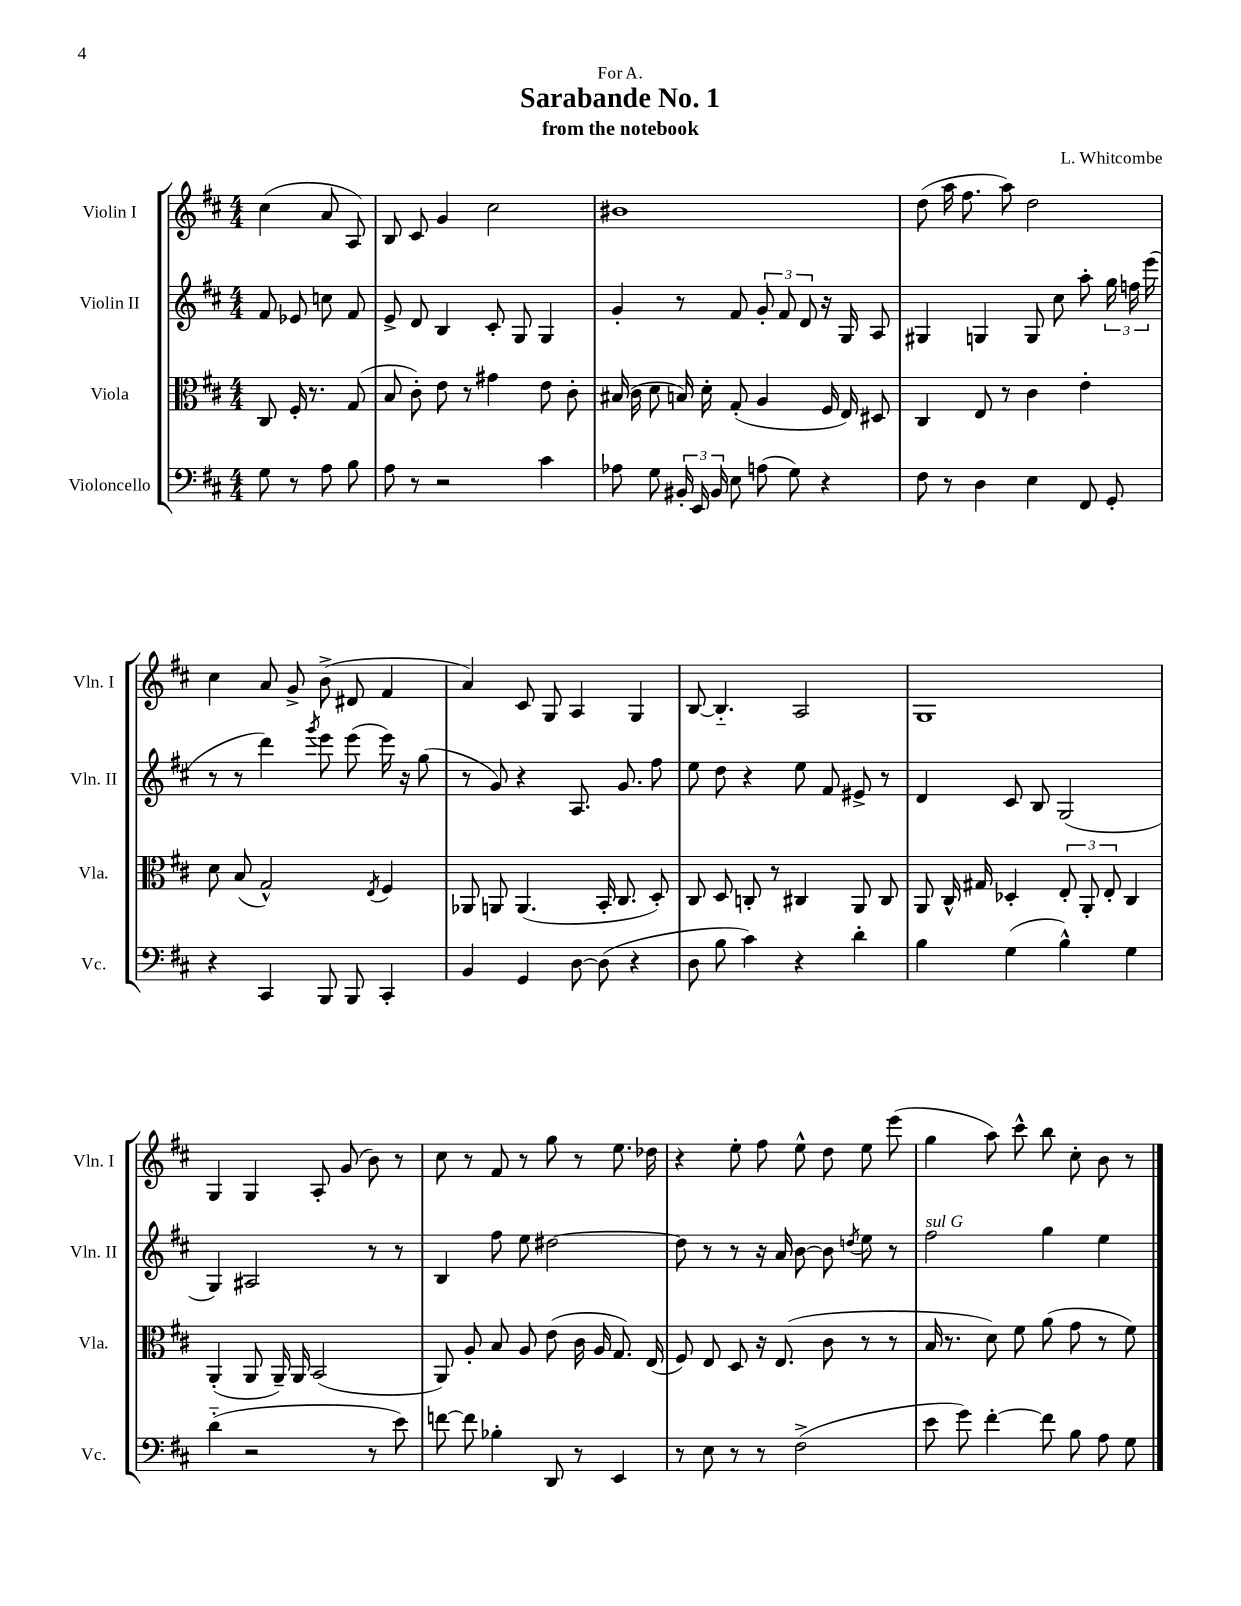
\header { title = "Sarabande No. 1" composer = "L. Whitcombe" subtitle = "from the notebook" dedication = "For A." }
<<
\new StaffGroup <<
\new Staff = "s0" \with { instrumentName = "Violin I" shortInstrumentName = "Vln. I" } {
    \clef treble \key d \major \numericTimeSignature \time 4/4 \partial 2
    \autoBeamOff cis''4( a'8 a8) |
    b8 cis'8 g'4 cis''2 |
    bis'1 |
    d''8( a''16 fis''8. a''8) d''2 |
    cis''4 a'8 g'8-> b'8->( dis'8 fis'4 |
    a'4) cis'8 g8 a4 g4 |
    b8~ b4.-_ a2 |
    g1 |
    g4 g4 a8-. g'8( b'8) r8 |
    cis''8 r8 fis'8 r8 g''8 r8 e''8. des''16 |
    r4 e''8-. fis''8 e''8-^ d''8 e''8 e'''8( |
    g''4 a''8) cis'''8-^ b''8 cis''8-. b'8 r8 \bar "|." |
}
\new Staff = "s1" \with { instrumentName = "Violin II" shortInstrumentName = "Vln. II" } {
    \clef treble \key d \major \numericTimeSignature \time 4/4 \partial 2
    \autoBeamOff fis'8 ees'8 c''8 fis'8 |
    e'8-> d'8 b4 cis'8-. g8 g4 |
    g'4-. r8 fis'8 \tuplet 3/2 { g'8-. fis'8 d'8 } r16 g16 a8 |
    gis4 g4 g8 cis''8 a''8-. \tuplet 3/2 { g''16 f''16 e'''16( } |
    r8 r8 d'''4) \acciaccatura { g'''8 } e'''8 e'''8( e'''16) r16 g''8( |
    r8 g'8) r4 a8. g'8. fis''8 |
    e''8 d''8 r4 e''8 fis'8 eis'8-> r8 |
    d'4 cis'8 b8 g2( |
    g4) ais2 r8 r8 |
    b4 fis''8 e''8 dis''2~ |
    dis''8 r8 r8 r16 a'16 b'8~ b'8 \acciaccatura { d''8 } e''8 r8 |
    fis''2^\markup { \italic "sul G" } g''4 e''4 \bar "|." |
}
\new Staff = "s2" \with { instrumentName = "Viola" shortInstrumentName = "Vla." } {
    \clef alto \key d \major \numericTimeSignature \time 4/4 \partial 2
    \autoBeamOff cis8 fis16-. r8. g8( |
    b8 cis'8-.) e'8 r8 gis'4 e'8 cis'8-. |
    bis16( cis'16 d'8 b16) d'16-. g8-.( a4 fis16 e16) dis8 |
    cis4 e8 r8 cis'4 e'4-. |
    d'8 b8( g2-^) \acciaccatura { e8 } fis4 |
    aes,8 a,8 a,4.( b,16-. cis8. d8-.) |
    cis8 d8 c8-. r8 cis4 a,8 cis8 |
    a,8 cis16-^ gis16 des4-. \tuplet 3/2 { e8-. a,8-. e8-. } cis4 |
    a,4-.( a,8 a,16--) a,16 b,2( |
    a,8) a8-. b8 a8 e'8( cis'16 a16 g8.) e16( |
    fis8) e8 d8 r16 e8.( cis'8 r8 r8 |
    b16 r8. d'8) fis'8 a'8( g'8 r8 fis'8) \bar "|." |
}
\new Staff = "s3" \with { instrumentName = "Violoncello" shortInstrumentName = "Vc." } {
    \clef bass \key d \major \numericTimeSignature \time 4/4 \partial 2
    \autoBeamOff g8 r8 a8 b8 |
    a8 r8 r2 cis'4 |
    aes8 g8 \tuplet 3/2 { bis,16-. e,16 bis,16 } e8 a8( g8) r4 |
    fis8 r8 d4 e4 fis,8 g,8-. |
    r4 cis,4 b,,8 b,,8 cis,4-. |
    b,4 g,4 d8~ d8( r4 |
    d8 b8 cis'4) r4 d'4-. |
    b4 g4( b4-^) g4 |
    d'4-_( r2 r8 e'8) |
    f'8~ f'8 bes4-. d,8 r8 e,4 |
    r8 e8 r8 r8 fis2->( |
    e'8 g'8) fis'4~-. fis'8 b8 a8 g8 \bar "|." |
}
>>
>>
\layout { \context { \Score \remove "Bar_number_engraver" } }
